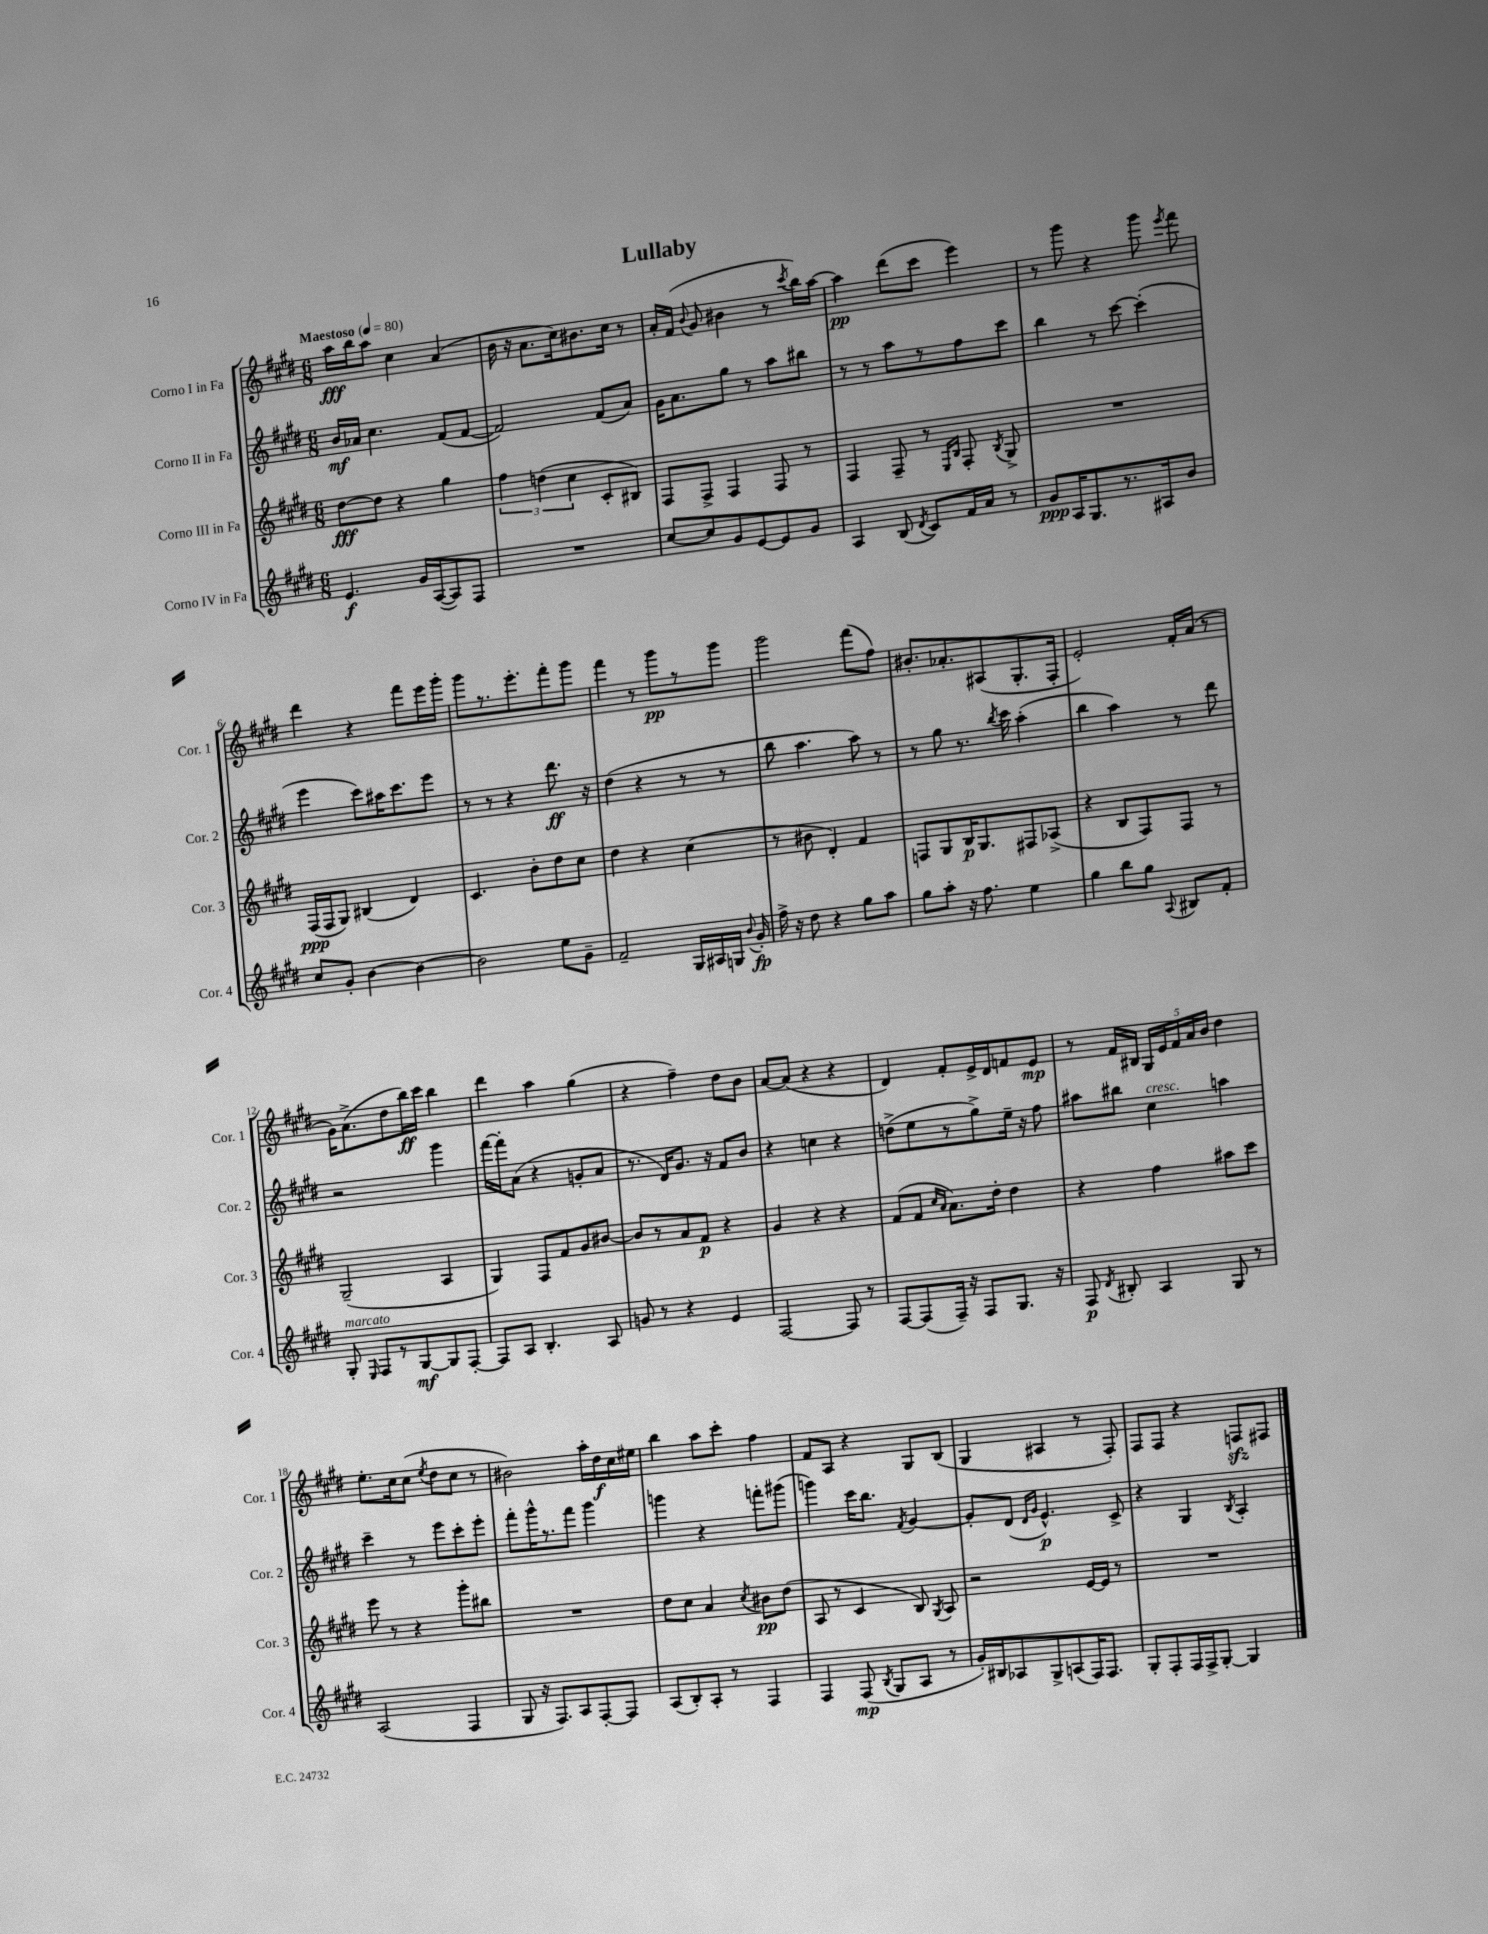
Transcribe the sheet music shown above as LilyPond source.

\header { title = "Lullaby" }
<<
\new StaffGroup <<
\new Staff = "s0" \with { instrumentName = "Corno I in Fa" shortInstrumentName = "Cor. 1" } {
    \clef treble \key e \major \numericTimeSignature \time 6/8 \tempo "Maestoso" 4 = 80
    \autoBeamOff a''16[\fff b''16 a''8] cis''4 a'4( |
    b'16 r16 a'8.[ cis''16) bis'8. cis''16] r8 |
    a'16[-. fis'16]( \appoggiatura { b'8 } gis'8 bis'4 r8 \acciaccatura { cis'''8 } b''16[) a''16]~ |
    a''4\pp dis'''8[( cis'''8] e'''4) |
    r8 gis'''8 r4 gis'''8 \acciaccatura { e'''8 } fis'''8 |
    dis'''4 r4 fis'''8[ e'''16 gis'''16]-. |
    gis'''8[ r8. e'''8.-. fis'''8-. gis'''8] |
    fis'''4 r8 gis'''8[\pp r8 gis'''8] |
    gis'''2 fis'''8[( fis''8]) |
    bis'8.[-. aes'8.-. ais8( gis8.-. fis16]-. |
    e'2-.) fis'16[-. a'16]( r8 |
    gis'16[) a'8.->( dis''8 b''16\ff) cis'''16] b''4 |
    dis'''4 a''4 gis''4( |
    r4 fis''4--) dis''8[ b'8] |
    a'8[~ a'8]( r4 r4 |
    dis'4) fis'8[-. e'16-> dis'16 f'8 e'8]\mp |
    r8 fis'16[ bis16] \tuplet 5/4 { gis16[ e'16 fis'16 a'16 b'16] } dis''4 |
    e''8.[-. cis''16 cis''8]( \acciaccatura { e''8 } dis''8[ cis''8] r8 |
    bis'2) a''16[-. dis''16\f cis''16 eis''16] |
    b''4 a''8[ cis'''8]-. fis''4 |
    fis'8[ a8] r4 gis8[ b8]( |
    gis4 ais4 r8 fis8-.) |
    fis8[ fis8] r4 f8[\sfz fis8] \bar "|." |
}
\new Staff = "s1" \with { instrumentName = "Corno II in Fa" shortInstrumentName = "Cor. 2" } {
    \clef treble \key e \major \numericTimeSignature \time 6/8
    \autoBeamOff b'16[\mf aes'16] cis''4. fis'8[( fis'8]~ |
    fis'2) fis'8[( a'8]) |
    gis'16[ a'8. gis''8] r8 a''8[ bis''8] |
    r8 r8 a''8[ r8 fis''8 cis'''8] |
    b''4 r8 cis'''8~ cis'''4-.( |
    e'''4 cis'''8[) ais''16 cis'''8. e'''8] |
    r8 r8 r4 dis'''8.\ff r16 |
    dis''4( r4 r8 r8 |
    b''8 a''4. a''8) r8 |
    r8 gis''8 r8. \acciaccatura { b''8 } cis'''16 a''4-.( |
    b''4 a''4) r8 dis'''8 |
    r2 gis'''4 |
    fis'''16[~ fis'''16-. a'8]( r4 g'8[-. a'8] |
    r8. dis'16[) gis'8.] r16 fis'8[ b'8] |
    r4 c''4 r4 |
    d''8[->( e''8 r8 gis''8->) e''16]-- r16 fis''8 |
    ais''8[ bis''8] cis''4^\markup { \italic "cresc." } a''4 |
    cis'''4-- r8 e'''8[ cis'''8-. e'''8]-. |
    fis'''8[-. gis'''16-^ r8. fis'''8] gis'''4 |
    g'''4 r4 f'''8[-. gis'''8]( |
    g'''4) cis'''16[ b''8.] \acciaccatura { fis'8 } gis'4~ |
    gis'8[-. dis'8]( \grace { dis'16[ gis'16] } e'4.-^\p) cis'8-> |
    r4 gis4 \acciaccatura { b8 } a4-. \bar "|." |
}
\new Staff = "s2" \with { instrumentName = "Corno III in Fa" shortInstrumentName = "Cor. 3" } {
    \clef treble \key e \major \numericTimeSignature \time 6/8
    \autoBeamOff dis''8[~\fff dis''8] r4 gis''4 |
    \tuplet 3/2 { fis''4 d''4( cis''4 } cis'8[-. bis8]) |
    fis8[ fis8]-> fis4 fis8 r8 |
    fis4 fis8-- r8 \grace { e16[ b16] } fis8-. \acciaccatura { b8 } gis8-> |
    R2. |
    fis16[\ppp( fis16 gis8]) bis4( dis'4) |
    cis'4. b'8[-. dis''8 cis''8] |
    dis''4 r4 cis''4( |
    r8 bis'8 dis'4-.) fis'4 |
    f8[ gis8 b16\p gis8. fis8 aes8]->( |
    r4 b8[ fis8) fis8] r8 |
    gis2--( a4 |
    gis4) fis8[ fis'8 gis'8 bis'8]~ |
    bis'8[ r8 a'8 fis'8]\p r4 |
    gis'4 r4 r4 |
    fis'8[( fis'8] \grace { cis''16[ a'16] } a'8.[) dis''16]-. dis''4 |
    r4 fis''4 ais''8[ cis'''8] |
    e'''8 r8 r4 gis'''8[-. bis''8] |
    R2. |
    dis''8[ cis''8] a'4 \acciaccatura { cis''8 } bis'8[\pp dis''8]( |
    a8 r8 cis'4 b8) \acciaccatura { gis8 } a8 |
    r2 e'16[~ e'16] r8 |
    R2. \bar "|." |
}
\new Staff = "s3" \with { instrumentName = "Corno IV in Fa" shortInstrumentName = "Cor. 4" } {
    \clef treble \key e \major \numericTimeSignature \time 6/8
    \autoBeamOff e'4.\f gis'16[ a16~( a8) fis8] |
    R2. |
    cis''8[~ cis''8 gis'8 e'8~ e'8 gis'8] |
    a4 b8( \acciaccatura { dis'8 } cis'8[) fis'16 a'16] r8 |
    gis'8[\ppp a16 gis8. r8. ais16 b'8] |
    cis''8[ gis'8]-. b'4~ b'4~ |
    b'2 e''8[ gis'8]-- |
    fis'2-- gis16[ ais16 g16] \appoggiatura { b'8 } gis'16-.\fp |
    fis''16-> r16 dis''8 r4 gis''8[ a''8] |
    gis''8[ a''8]-. r16 fis''8. e''4 |
    gis''4 b''8[ gis''8] \appoggiatura { a8 } bis8[ fis'8]-. |
    gis8-.^\markup { \italic "marcato" } \grace { e16 } fis8[ r8 gis8~\mf gis8 fis8]~-. |
    fis8[ a8] b4.-. a8 |
    g'8 r8 r4 e'4 |
    fis2~ fis8 r8 |
    fis8[~ fis8( fis16]--) r16 fis8[ gis8.] r16 |
    fis8\p \acciaccatura { dis'8 } bis8-. a4 gis8 r8 |
    a2( fis4 |
    gis8 r16 fis8.[) a8 fis8~-. fis8] |
    a8[( b8-.) a8]-. r8 fis4 |
    fis4 fis8\mp( \acciaccatura { b8 } gis8[ a8] r8 |
    gis'16[-.) bis16 aes8 gis8-> a8( fis16) fis8.] |
    gis8[-. fis8-. fis16 fis16-> gis8]~-. gis4 \bar "|." |
}
>>
>>
